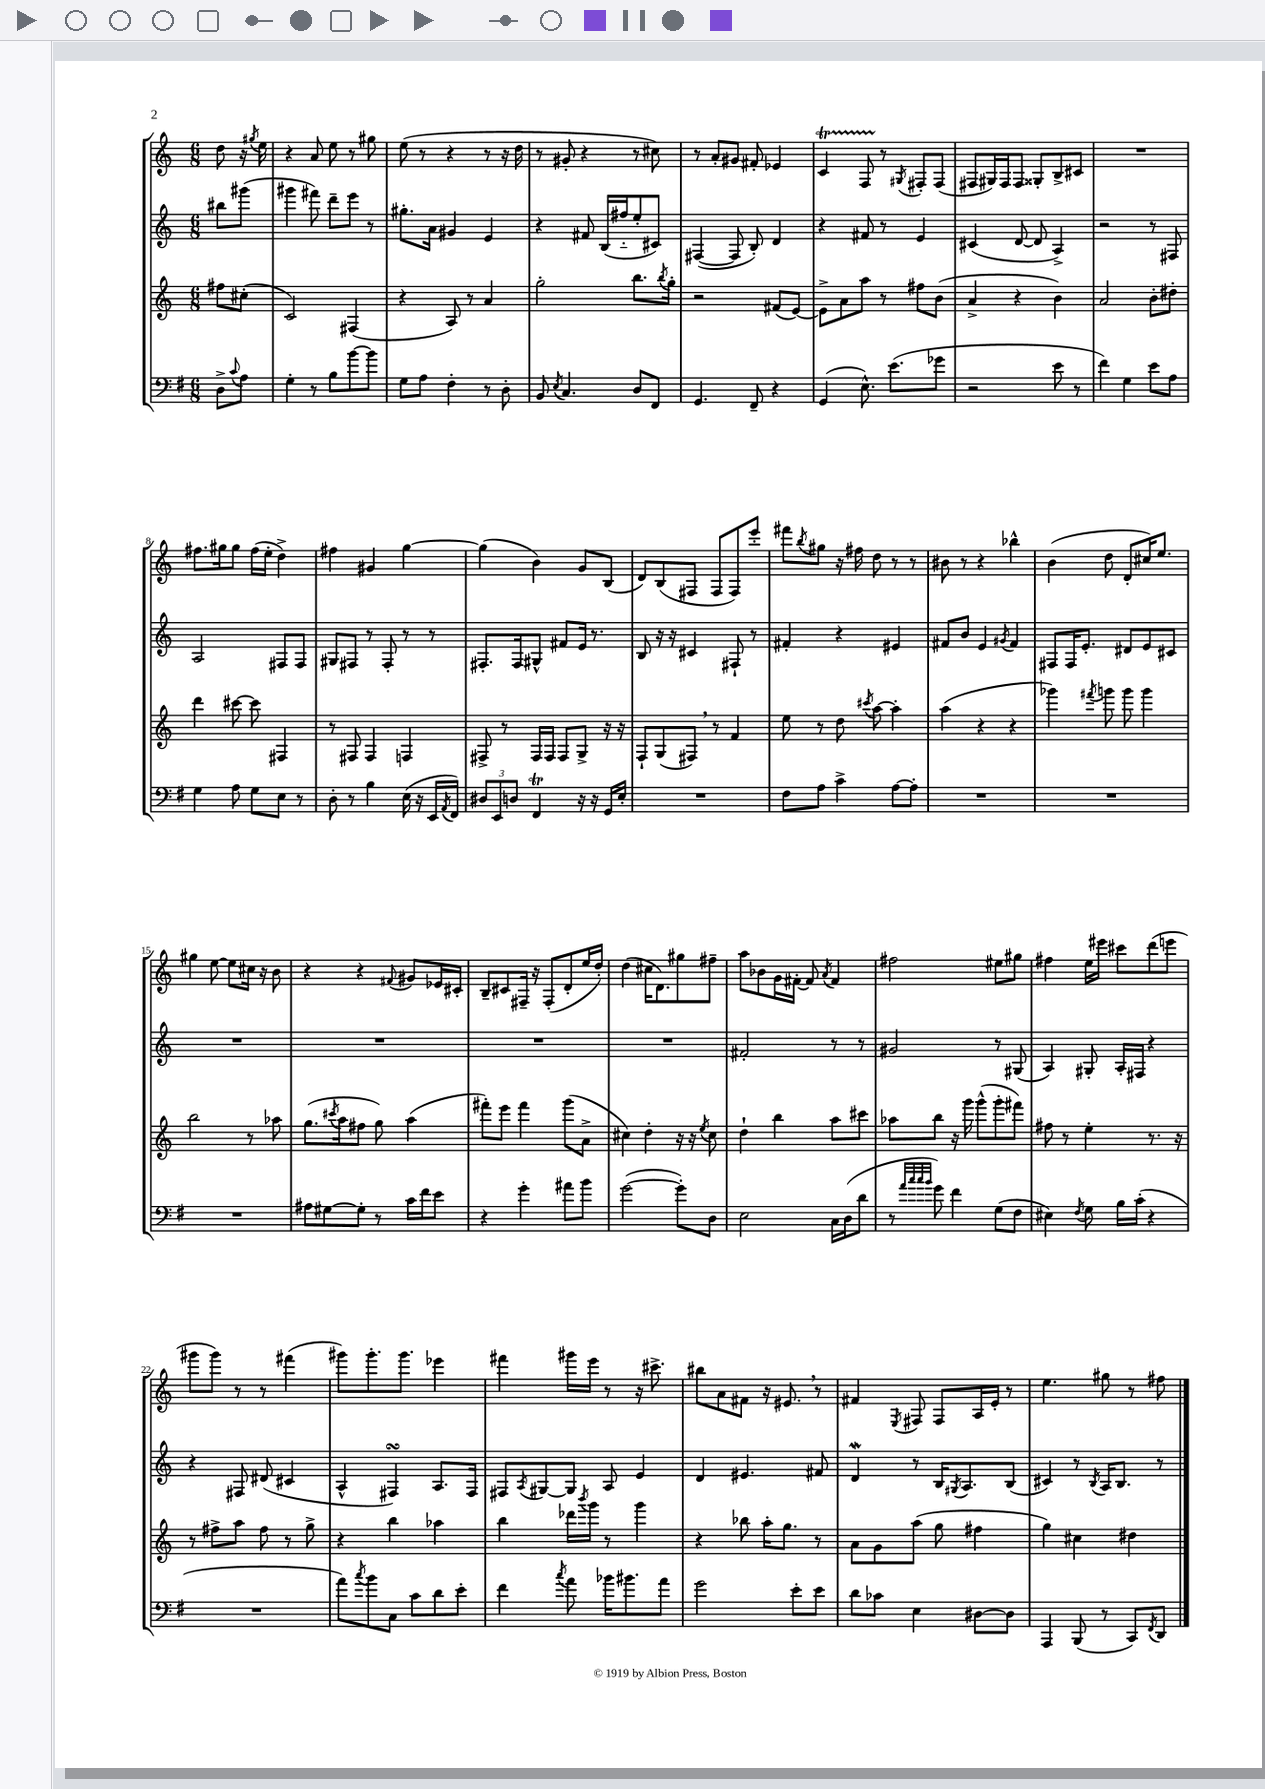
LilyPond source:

<<
\new StaffGroup <<
\new Staff = "s0" {
    \clef treble \key c \major \numericTimeSignature \time 6/8 \partial 4
    d''8 r16 \acciaccatura { gis''8 } e''16 |
    r4 a'8 e''8 r8 gis''8 |
    e''8( r8 r4 r8 r16 d''16 |
    r8 gis'8-. r4 r8 cis''8) |
    r8 a'8-. gis'8 fis'8-. ees'4 |
    c'4\startTrillSpan f8 r8\stopTrillSpan \acciaccatura { gis8 } fis8-. fis8( |
    fis8 gis16) fis16 fis8 gisis8-. b8-> cis'8 |
    R2. |
    fis''8. gis''16 gis''8 fis''16( e''16-. d''4->) |
    fis''4 gis'4 g''4~ |
    g''4( b'4) g'8 b8( |
    d'8) b8( fis8 fis8 fis8) e'''8-. |
    fis'''8 \acciaccatura { b''8 } gis''8 r16 fis''16 d''8 r8 r8 |
    bis'8 r8 r4 bes''4-^ |
    b'4( d''8 d'8-. cis''16) e''8. |
    gis''4 e''8~ e''8 cis''16 r16 b'8 |
    r4 r4 \appoggiatura { fis'8 } gis'8 ees'16 cis'16-. |
    b8-- cis'8 fis16-- r16 fis8-.( d'8-. e''16 d''16-.) |
    d''4( cis''16 d'8.) gis''8 fis''8-- |
    a''8 bes'8 g'16 fis'16~-. fis'8 \acciaccatura { a'8 } fis'4 |
    fis''2 eis''8 gis''8 |
    fis''4 e''16 eis'''16 cis'''8 d'''8( e'''8 |
    gis'''8 gis'''8) r8 r8 fis'''4( |
    gis'''8) gis'''8.-. gis'''8. ees'''4 |
    fis'''4 gis'''16 e'''16 r8 r16 cis'''8.-> |
    bis''8 a'8 fis'8 r16 eis'8. \breathe r8 |
    fis'4 \acciaccatura { e8 } fis8 fis8 a16 e'16-. r8 |
    e''4. gis''8 r8 fis''8 \bar "|." |
}
\new Staff = "s1" {
    \clef treble \key c \major \numericTimeSignature \time 6/8 \partial 4
    bis''8 gis'''8( |
    gis'''4 fis'''8) d'''8-- e'''8 r8 |
    gis''8.-. a'16 gis'4 e'4 |
    r4 fis'8 b16( fis''16-_ e''8-. cis'8) |
    fis4~( fis8 b8-.) d'4 |
    r4 fis'8 r8 e'4 |
    cis'4( d'8~ d'8 a4->) |
    r2 r8 fis8 |
    a2 fis8 fis8 |
    gis8 fis8 r8 fis8-. r8 r8 |
    fis8.-. fis16 gis8-^ fis'8 e'16 r8. |
    b8 r16 r16 cis'4 fis8-! r8 |
    fis'4-. r4 eis'4 |
    fis'8 b'8 e'4 \acciaccatura { gis'8 } fis'4 |
    fis8 fis16 e'8.-. dis'8 e'8 cis'8 |
    R2. |
    R2. |
    R2. |
    R2. |
    fis'2-. r8 r8 |
    gis'2 r8 gis8( |
    a4) gis8-. a16-. fis16 r4 |
    r4 fis8 dis'8( cis'4 |
    a4-^ fis4\turn) a8. fis16 |
    fis8 \acciaccatura { a8 } gis8~ gis8 a8 e'4 |
    d'4 eis'4. fis'8 |
    d'4\mordent r8 b16 \acciaccatura { gis8 } a8. b8( |
    cis'4) r8 \acciaccatura { b8 } a16 b8. r8 \bar "|." |
}
\new Staff = "s2" {
    \clef treble \key c \major \numericTimeSignature \time 6/8 \partial 4
    fis''8 cis''8-.( |
    c'2) fis4( |
    r4 a8) r8 a'4 |
    g''2-. b''8. \acciaccatura { b''8 } g''16-. |
    r2 fis'8( e'8~) |
    e'8-> a'8 a''8 r8 fis''8 b'8( |
    a'4-> r4 b'4) |
    a'2 b'8-. dis''8-. |
    d'''4 cis'''8~ cis'''8 fis4 |
    r8 fis8 fis4 f4 |
    fis8-> r8 fis16 fis16 fis8 g8-> r16 r16 |
    f8-! g8( fis8) \breathe r8 f'4 |
    e''8 r8 d''8 \acciaccatura { cis'''8 } a''8~ a''4-. |
    a''4( r4 r4 |
    ges'''4) \acciaccatura { fis'''8 } g'''8 g'''8 g'''4 |
    b''2 r8 aes''8 |
    g''8.( \acciaccatura { cis'''8 } a''16 fis''8 g''8) a''4( |
    fis'''8-.) e'''8 fis'''4 g'''8( a'8-> |
    cis''4) d''4-. r16 r16 \acciaccatura { e''8 } cis''8 |
    d''4-! b''4 a''8 cis'''8 |
    aes''8 b''8 r16 g'''16 g'''8-^( g'''8-. fis'''8) |
    fis''8 r8 e''4-. r8. r16 |
    r8 fis''8-> a''8 fis''8 r8 g''8-> |
    r4 b''4 aes''4 |
    b''4 des'''16 \acciaccatura { b'''8 } g'''16 r8 g'''4 |
    r4 bes''8 a''16-. g''8. r8 |
    a'8 g'8 a''8( g''8 fis''4 |
    g''4) cis''4 dis''4 \bar "|." |
}
\new Staff = "s3" {
    \clef bass \key g \major \numericTimeSignature \time 6/8 \partial 4
    d8-> \appoggiatura { c'8 } a8 |
    g4-. r8 b8 b'8~ b'8 |
    g8 a8 fis4-. r8 d8-. |
    b,8 \acciaccatura { e8 } c4. d8 fis,8 |
    g,4. fis,8-- r4 |
    g,4( e8.-^) e'8.( ges'8 |
    r2 e'8 r8 |
    fis'4) g4 e'8 a8 |
    g4 a8 g8 e8 r8 |
    d8-. r8 b4 e16( r16 e,16 \acciaccatura { a,8 } fis,16) |
    \tuplet 3/2 { dis8 e,8 d8 } fis,4\trill r16 r16 g,16 e16-. |
    R2. |
    fis8 a8 c'4-> a8~ a8-. |
    R2. |
    R2. |
    R2. |
    ais8 gis8~ gis8-. r8 c'16 fis'16 e'8 |
    r4 g'4-. ais'8 b'8 |
    g'2~( g'8-.) d8 |
    e2 c16 d16( d'8 |
    r8 \grace { a'32 c''32 c''32 b'32 } g'8) fis'4 g8( fis8 |
    eis4) \acciaccatura { fis8 } g8 b16 c'16-.( r4 |
    R2. |
    a'8) \acciaccatura { c''8 } b'8 c8 c'8 d'8 e'8-. |
    fis'4 \acciaccatura { c''8 } a'8 bes'16 bis'8. a'8 |
    g'2 e'8-. e'8 |
    d'8 ces'8 e4 dis8~ dis8 |
    a,,4 b,,8( r8 c,8) \acciaccatura { fis,8 } d,8 \bar "|." |
}
>>
>>
